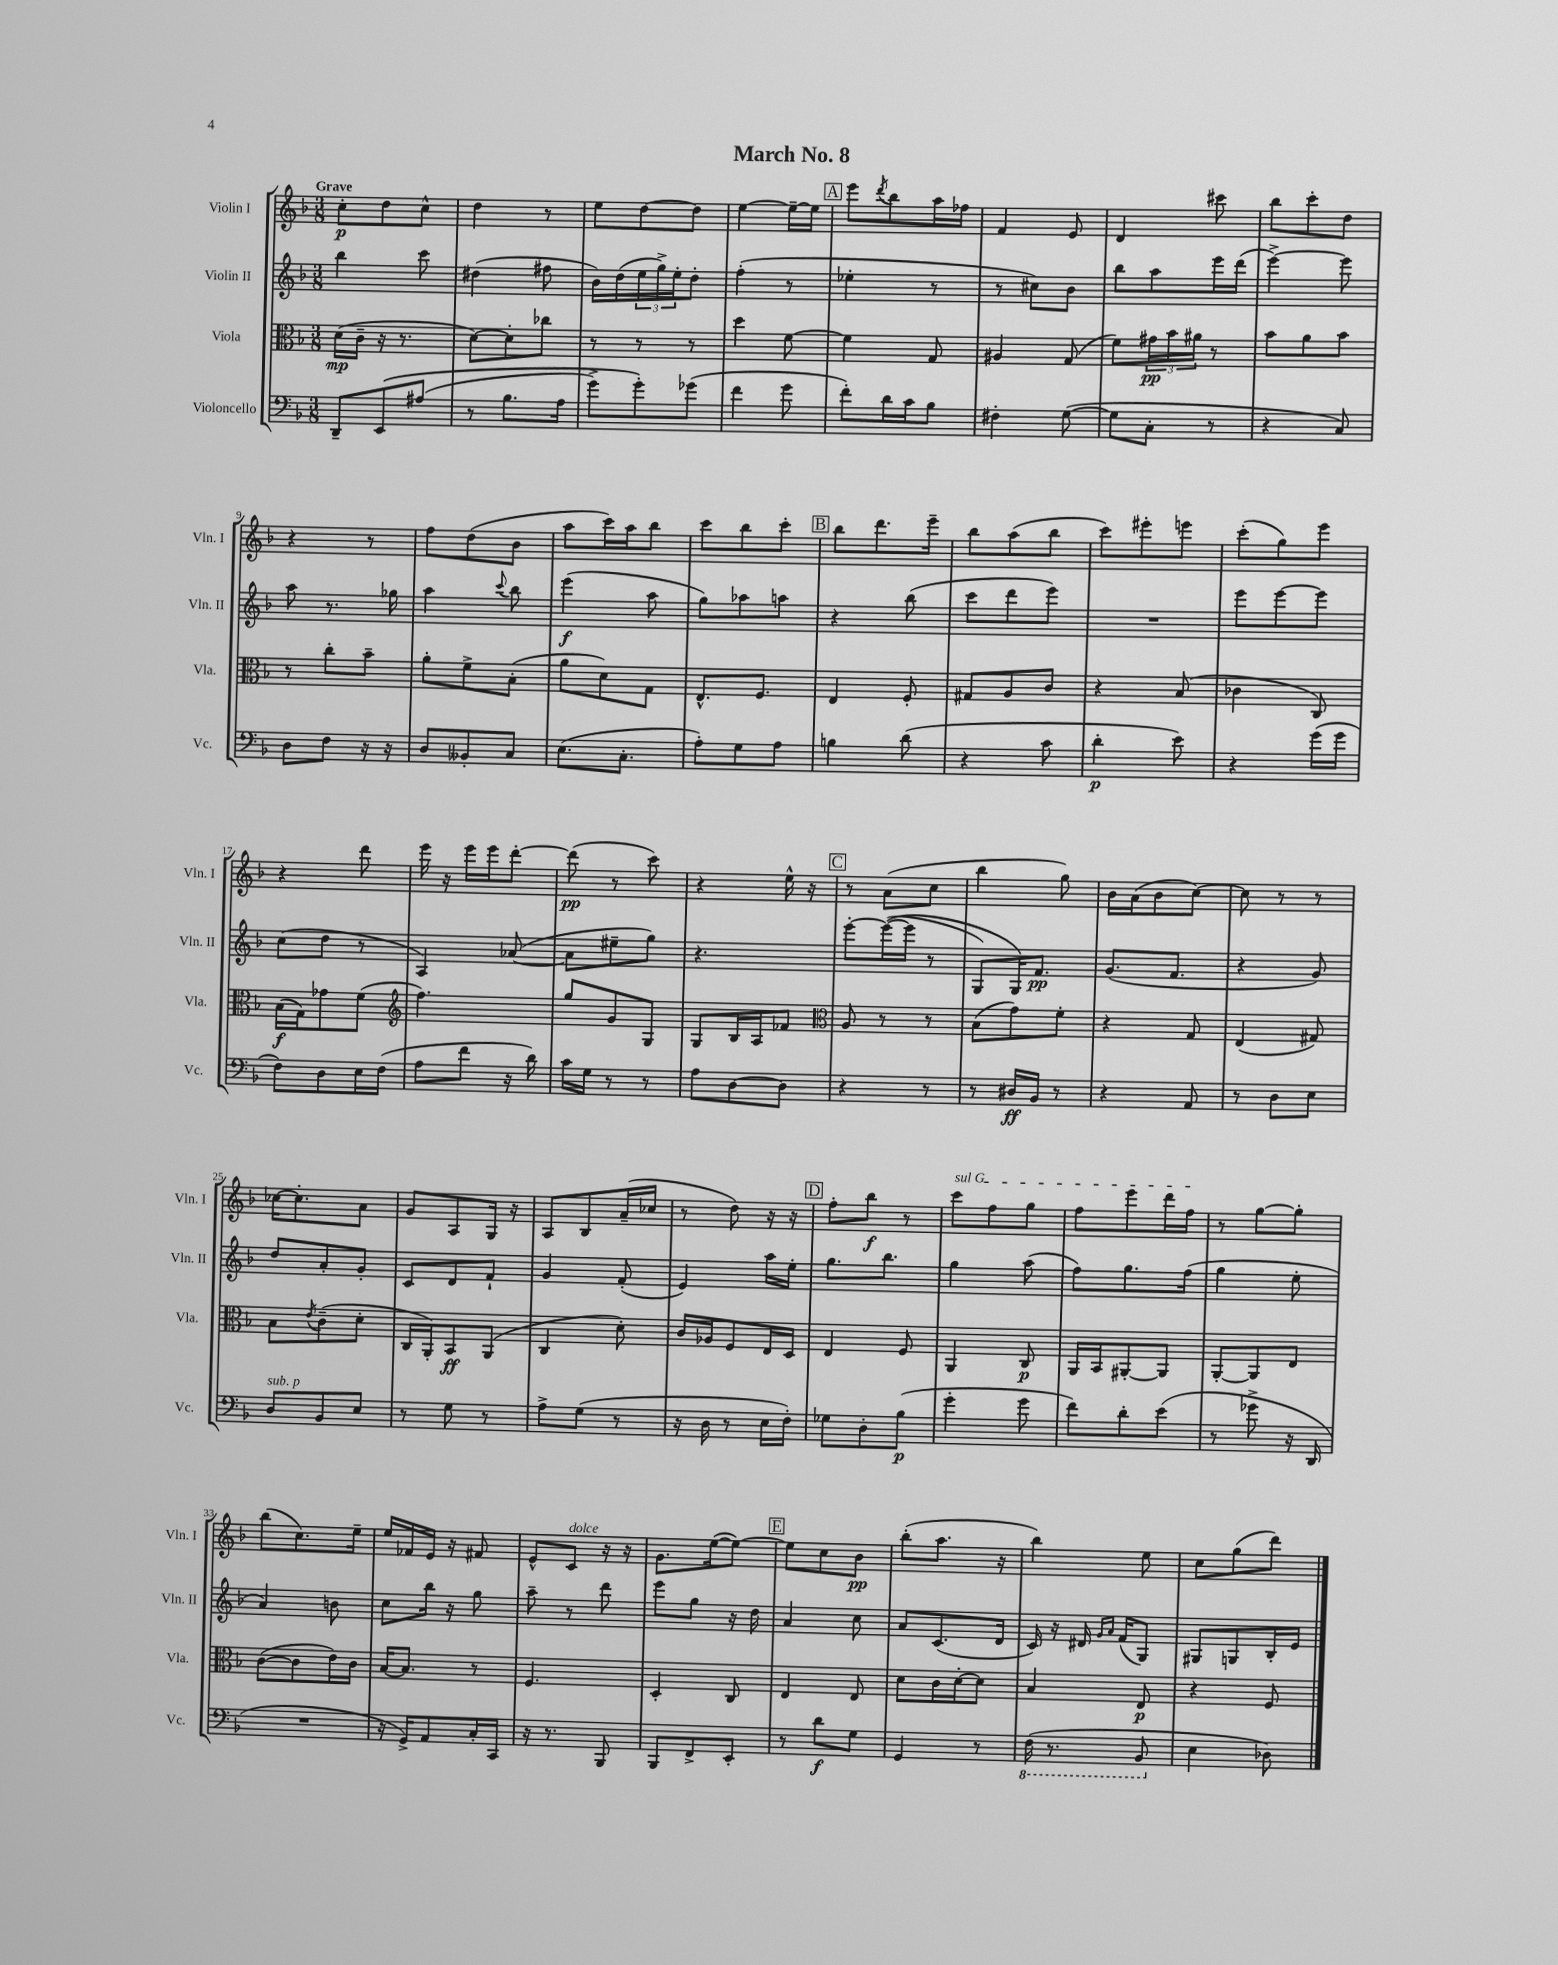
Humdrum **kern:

**kern	**kern	**kern	**kern
*staff4	*staff3	*staff2	*staff1
*clefF4	*clefC3	*clefG2	*clefG2
*k[b-]	*k[b-]	*k[b-]	*k[b-]
*M3/8	*M3/8	*M3/8	*M3/8
8DD~/L	(16d\LL	4bb-\	8cc'\L
.	16c~\JJ	.	.
&(8EE/	16r	.	8dd\
.	8.r	.	.
(8A#/J	.	8ccc\	8cc^^\J
=	=	=	=
8r	[8d\L)	(4dd#\	4dd\
8.B-\L	8d'\]	.	.
.	8cc-\J	8ff#\	8r
16A\Jk	.	.	.
=	=	=	=
8g^\L)	8r	16b-\LL)	8ee\L
.	.	(16dd\	.
8g'\&)	8r	24ee\	[8dd\
.	.	24gg^\)	.
.	.	24ee'\J	.
(8g-\J	8r	8dd'\J	8dd\]J
=	=	=	=
4f\	4dd\	(4ff'\	[4ee\
8g\	[8f\	8r	16ee~\_LL
.	.	.	16ee\]JJ
=	=	=	=
8f'\L)	4f\]	4ee-'\	8eee\L
.	.	.	8qddd/
16d\L	.	.	8bb-\
16c\J	.	.	.
8B-\J	8G/	8r	16aa\L
.	.	.	16ff-\JJ
=	=	=	=
4F#'\	4A#/	8r	4f/
.	.	8cc#\L)	.
([8G\	(8G/	8b-\J	8e/
=	=	=	=
8G\]L	8f\L)	8bb-\L	4d/
8C'\J	24g#\L	8aa\	.
.	24b-\	.	.
.	24a#\JJ	.	.
8r	8r	16eee\L	8ccc#\
.	.	(16ddd\JJ	.
=	=	=	=
4r	8b-\L	[4eee^\)	8bb-\L
.	8a\	.	8ccc'\
8C/)	8b-\J	8eee\]	8dd\J
=	=	=	=
8D\L	8r	8aa\	4r
8F\J	8cc'\L	8.r	.
16r	8b-~\J	.	8r
16r	.	16gg-\	.
=	=	=	=
8D/L	8a'\L	4aa\	8ff\L
8BB--'/	8f^\	.	(8dd\
.	.	8qqccc/	.
8C/J	(8B-'\J	8bb-\	8b-\J
=	=	=	=
(8.E\L	8a\L	(4eee\	8aa\L
.	8d\)	.	16ccc\L)
8.C'\J	.	.	16aa\J
.	8G\J	8aa\	8bb-\J
=	=	=	=
8A'\L)	8.E^^/L	8gg\L)	8ccc\L
8G\	.	8aa-\	8bb-\
.	8.F/J	.	.
8A\J	.	8aa\J	8ccc'\J
=	=	=	=
4B\	4E/	4r	8bb-\L
.	.	.	8.ddd\
(8d\	8F'/	(8bb-\	.
.	.	.	16eee~\Jk
=	=	=	=
4r	8G#/L	8ccc\L	8bb-\L
.	8A/	8ddd\	(8aa\
8c\	8c/J	8eee\J)	8bb-\J
=	=	=	=
4d'\	4r	4.r	8ccc\L)
.	.	.	8eee#'\
8e\)	(8B-/	.	8eee\J
=	=	=	=
4r	4c-\	8eee\L	(8ccc'\L
.	.	[8eee\	8gg\)
(16g\LL	8C/)	8eee\]J	8eee\J
16g\JJ	.	.	.
=	=	=	=
8F\L)	(16B-\LL	(8cc\L	4r
.	16G\J)	.	.
8D\	8g-\	8dd\J	.
16E\L	(8f\J	8r	8ddd\
(16F\JJ	.	.	.
=	=	=	=
*	*clefG2	*	*
8A\L	4.ff\)	4A/)	16eee\
.	.	.	16r
8f\J	.	.	16eee\LL
.	.	.	16eee\J
16r	.	([8a-/	[8ddd'\J
16d\)	.	.	.
=	=	=	=
16c\LL	8gg/L	8a-\]L	(8ddd\]
16G\JJ	.	.	.
8r	8g/	8ee#~\	8r
8r	8G/J	8gg\J)	8ccc\)
=	=	=	=
8A\L	8G/L	4.r	4r
[8D\	16B-/L	.	.
.	16A/J	.	.
8D\]J	8f-/J	.	16ee^^\
.	.	.	16r
=	=	=	=
*	*clefC3	*	*
4r	8A/	[8eee'\L	8r
.	8r	&((16eee\_L	(8a\L
.	.	16eee\]JJ	.
8r	8r	8r	8cc\J
=	=	=	=
8r	(8B-\L	8G/L)	4bb-\
16D#/LL	8g\)	16G/K&)	.
16BB-/JJ	.	8.f/J	.
8r	8f'\J	.	8gg\)
=	=	=	=
4r	4r	(8.g/L	16b-\LL
.	.	.	(16a\J
.	.	.	8b-\
.	.	8.f/J	.
8AA/	8G/	.	[8cc\J)
=	=	=	=
8r	(4E/	4r	8cc\]
8D\L	.	.	8r
8E\J	8G#/)	8g/)	8r
=	=	=	=
8D/L	8B-\L	8dd/L	[16cc-\LK
.	.	.	8.cc-'\]
.	8qe/	.	.
8BB-/	(8c~\	8a'/	.
8E/J	8d'\J	8g'/J	8a\J
=	=	=	=
8r	16C/LL	8c/L	8g/L
.	16AA'/J)	.	.
8G\	8BB-/	8d/	8A/
8r	(8AA/J	8f`/J	16G/Jk
.	.	.	16r
=	=	=	=
8A^\L	4C/	4g/	8A/L
(8G\J	.	.	8B-/
8r	8d'\)	(8f'/	(16a~/L
.	.	.	16cc-/JJ
=	=	=	=
16r	16c/LL	4e/)	8r
16D\	16A-/J	.	.
8r	8F/	.	8dd\)
16E\LL	16E/L	16aa\LL	16r
16F'\JJ)	16D/JJ	16ee'\JJ	16r
=	=	=	=
8G-\L	4E/	8.gg\L	8ff'\L
8D'\	.	.	8bb-\J
.	.	8.bb-\J	.
(8B-\J	8F/	.	8r
=	=	=	=
4g'\	4AA/	4gg\	8ccc\L
.	.	.	8ff\
8g\	8C/	(8aa\	8gg\J
=	=	=	=
8f\L)	16AA/LL	8ff\L)	8ff\L
.	16BB-/J	.	.
8d'\	[8AA#'/	8.gg\	8eee\
(8e\J	8AA#/]J	.	16ddd\L
.	.	(16ff\Jk	16ff\JJ
=	=	=	=
8r	[8AA'/L	4gg\	8r
8g-^\	8AA/]	.	[8gg\L
16r	8E/J	8ee'\	8gg'\]J
16DD/	.	.	.
=	=	=	=
4.r	([8c\L	4a/)	(8bb-\L
.	8c\]	.	8.cc\)
.	16e\L)	8b\	.
.	16c\JJ	.	16ee~\Jk
=	=	=	=
16r	[16B-/LK	8cc\L	16ee/LL
16GG^/LK)	8.B-/]J	.	16f-/
8AA/	.	16bb-\Jk	16e/JJ
.	.	16r	16r
16C'/L	8r	8gg\	8f#/
16CC/JJ	.	.	.
=	=	=	=
16r	4.F/	8aa~\	8e^^/L
8.r	.	.	.
.	.	8r	8c/J
8BBB-/	.	8ddd\	16r
.	.	.	16r
=	=	=	=
8BBB-/L	4D'/	8eee\L	8.g\L
8FF^/	.	8gg\J	.
.	.	.	([16ee\k
8EE'/J	8C/	16r	8ee\_J)
.	.	16dd\	.
=	=	=	=
8r	4E/	4a/	8ee\]L
8d\L	.	.	8cc\
8G\J	8E/	8cc\	8b-\J
=	=	=	=
4GG/	8d\L	8a/L	(8bb-'\L
.	16c\L	(8.c/	8.aa\J
.	[16d'\J	.	.
8r	8d\]J	.	.
.	.	16d/Jk	16r
=	=	=	=
(16FF\	4B-/	16c/)	4bb-\)
8.r	.	16r	.
.	.	16d#/	.
.	.	16qqg/LL	.
.	.	16qqa/JJ	.
.	.	(16f/LK	.
8BBB-/	8E/	8G/J)	8ee\
=	=	=	=
4E\	4r	8G#/L	8cc\L
.	.	8G/	(8gg\
8D-\)	8F/	16B-'/L	8ddd\J)
.	.	16e/JJ	.
==	==	==	==
*-	*-	*-	*-
